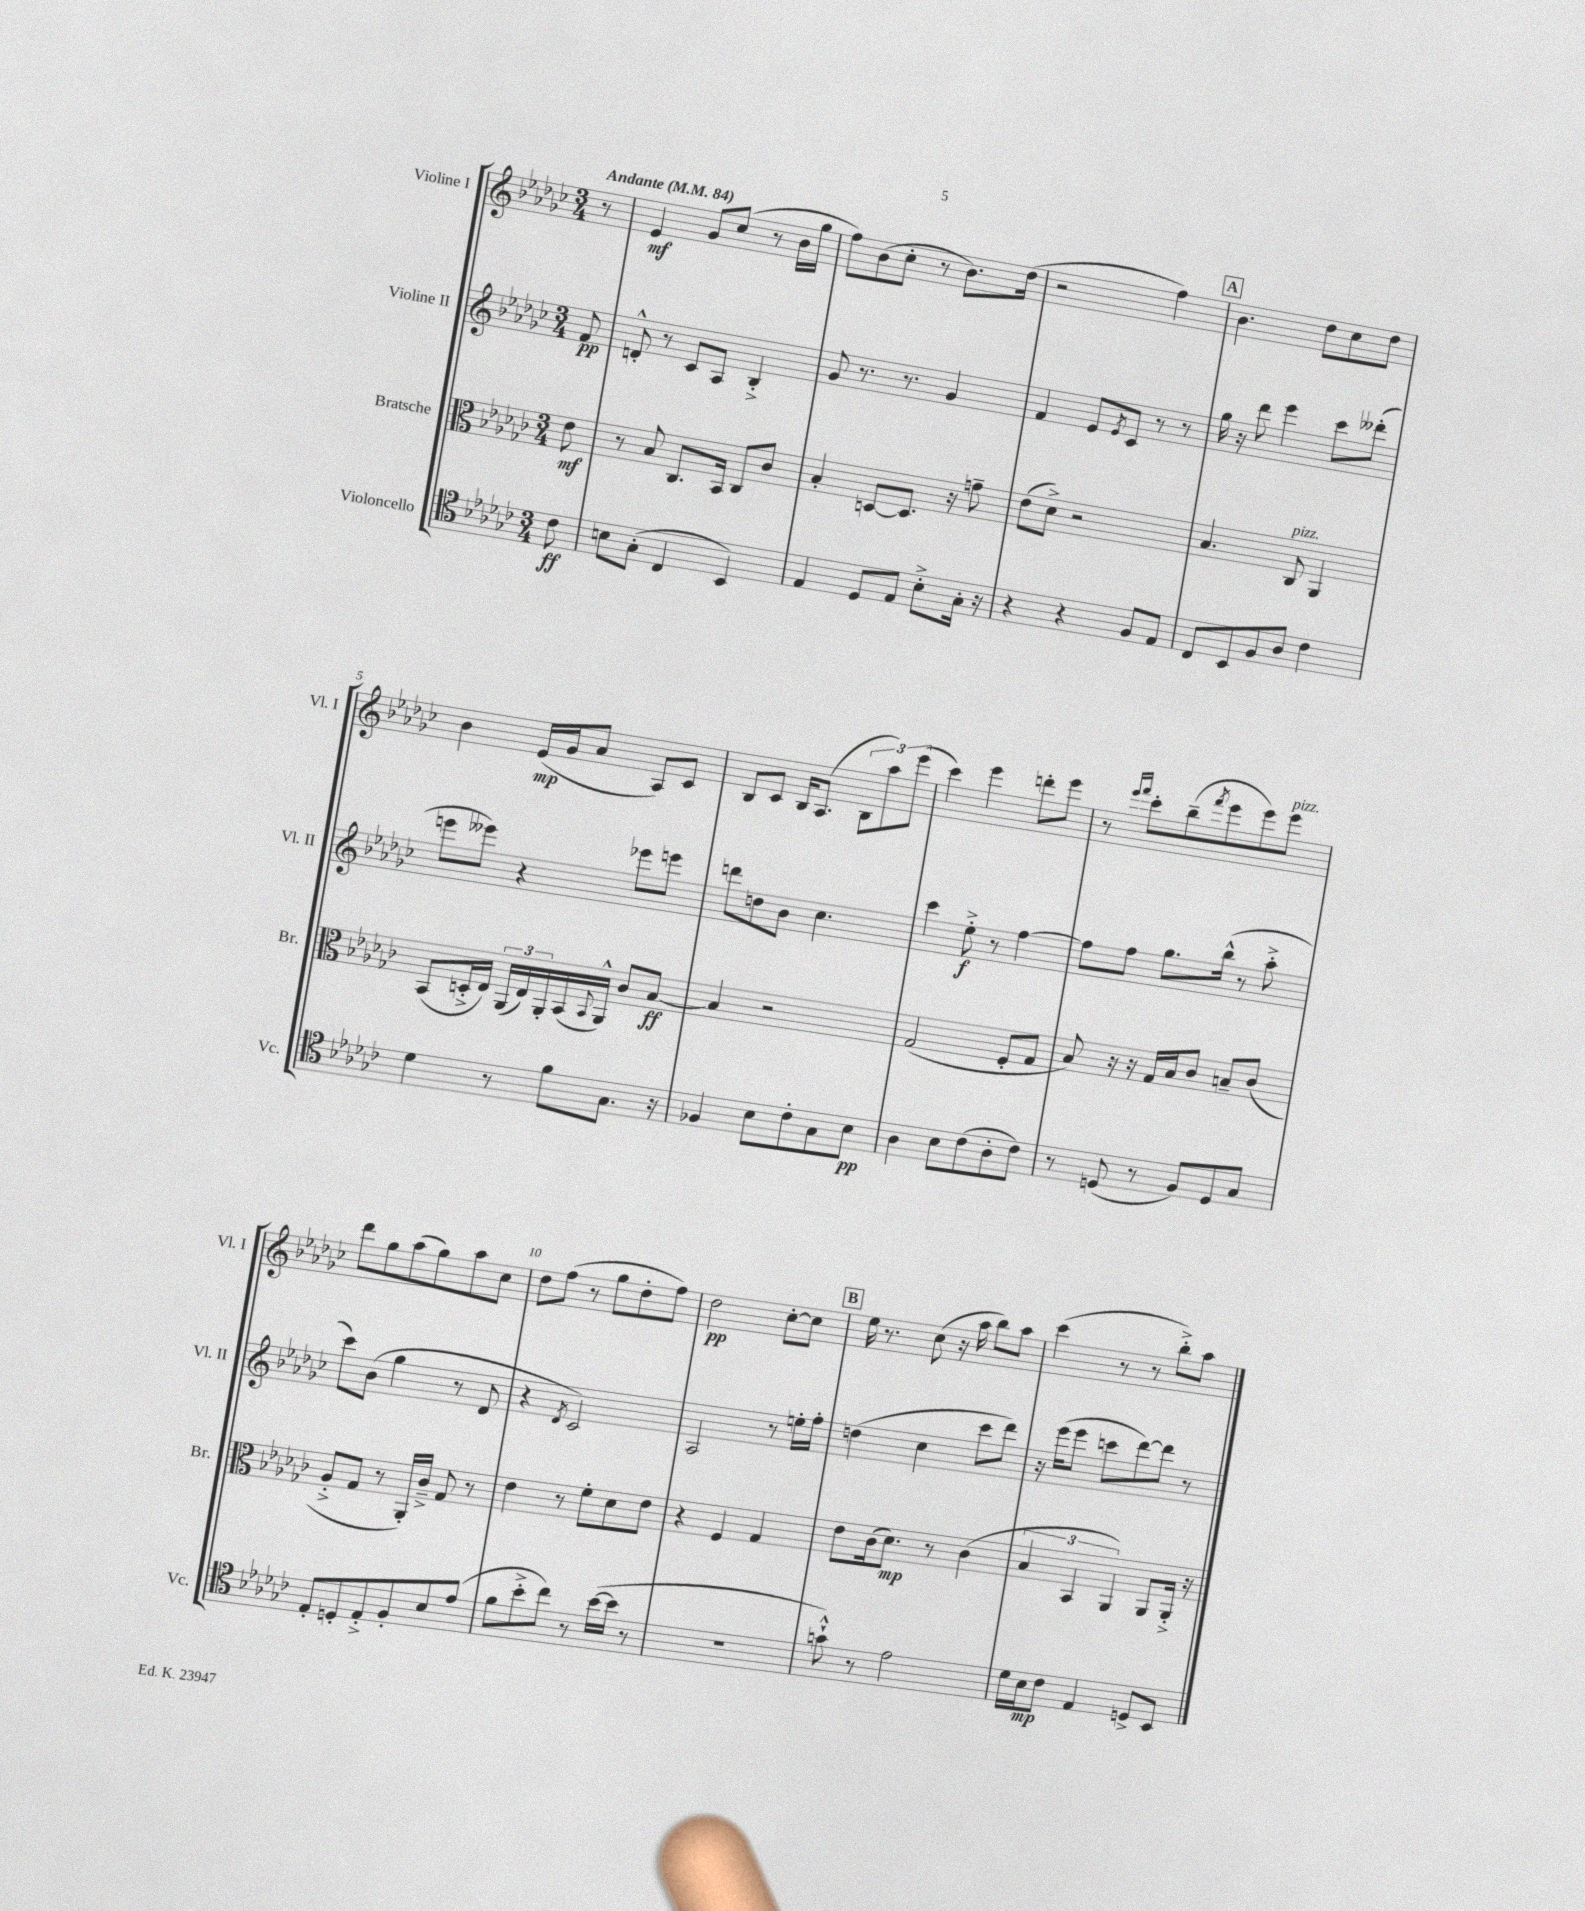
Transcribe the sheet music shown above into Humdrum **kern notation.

**kern	**dynam	**kern	**dynam	**kern	**dynam	**kern	**dynam
*part4	*part4	*part3	*part3	*part2	*part2	*part1	*part1
*staff4	*staff4	*staff3	*staff3	*staff2	*staff2	*staff1	*staff1
*I"Violoncello	*	*I"Bratsche	*	*I"Violine II	*	*I"Violine I	*
*I'Vc.	*	*I'Br.	*	*I'Vl. II	*	*I'Vl. I	*
*clefC4	*	*clefC3	*	*clefG2	*	*clefG2	*
*k[b-e-a-d-g-c-]	*	*k[b-e-a-d-g-c-]	*	*k[b-e-a-d-g-c-]	*	*k[b-e-a-d-g-c-]	*
*M3/4	*	*M3/4	*	*M3/4	*	*M3/4	*
*MM84	*	*MM84	*	*MM84	*	*MM84	*
=	=	=	=	=	=	=	=
!	!	!	!	!	!	!LO:TX:a:B:t=Andante	!
8c-\	ff	8e-\	mf	8f/	pp	8r	.
=1	=1	=1	=1	=1	=1	=1	=1
8Bn\L	.	8r	.	8dn'^^/	.	4e-/	mf
(8G-'\J	.	8B-/	.	8r	.	.	.
4C-/	.	8.C-/L	.	8c-/L	.	8g-/L	.
.	.	.	.	8A-/J	.	(8cc-/J	.
.	.	16BB-/Jk	.	.	.	.	.
4BB-/)	.	8C-/L	.	4B-'^/	.	8r	.
.	.	8c-/J	.	.	.	16b-\LL	.
.	.	.	.	.	.	16gg-\JJ	.
=2	=2	=2	=2	=2	=2	=2	=2
4E-/	.	4B-'/	.	8g-/	.	8ff\L)	.
.	.	.	.	8.r	.	(8b-\	.
8D-/L	.	[8Dn/L	.	.	.	8cc-'\J	.
.	.	.	.	8.r	.	.	.
8E-/J	.	8.D/J]	.	.	.	8r	.
8B-'^\L	.	.	.	4g-/	.	8.b-\L)	.
.	.	16r	.	.	.	.	.
16G-'\Jk	.	8gn~\	.	.	.	.	.
16r	.	.	.	.	.	(16dd-\Jk	.
=3	=3	=3	=3	=3	=3	=3	=3
4r	.	(8e-\L	.	4f/	.	2r	.
.	.	8d-^\J)	.	.	.	.	.
4r	.	2r	.	8e-/L	.	.	.
.	.	.	.	8qe-/	.	.	.
.	.	.	.	8c-/J	.	.	.
8F/L	.	.	.	8r	.	4ff\)	.
8E-/J	.	.	.	8r	.	.	.
!!LO:REH:place=s1:t=A
=4	=4	=4	=4	=4	=4	=4	=4
8C-/L	.	4.B-/	.	16gg-\	.	4.b-\	.
.	.	.	.	16r	.	.	.
8BB-/	.	.	.	8ddd-\	.	.	.
8F/	.	.	.	4eee-\	.	.	.
!	!	!LO:TX:a:i:t=pizz.	!	!	!	!	!
8A-/J	.	8C-/	.	.	.	8dd-\L	.
4c-\	.	4AA-/	.	8ccc-\L	.	8cc-\	.
.	.	.	.	(8ddd--X'\J	.	8dd-\J	.
!!LO:LB:g=z
=5	=5	=5	=5	=5	=5	=5	=5
4d-\	.	(8BB-/L	.	8eeen\L	.	4b-\	.
.	.	16Dn'^/L	.	8eee--X\J)	.	.	.
.	.	16E-/JJ)	.	.	.	.	.
8r	.	(24AA-/LL	.	4r	.	(16e-/LL	mp
.	.	24E-/)	.	.	.	.	.
.	.	.	.	.	.	16g-/J	.
.	.	24AA-'/	.	.	.	.	.
8f\L	.	(16BB-/	.	.	.	8a-/J	.
.	.	8qqBB-/	.	.	.	.	.
.	.	16AA-^^/JJ)	.	.	.	.	.
8.G-\J	.	8c-/L	.	8eee-X\L	.	8A-/L)	.
.	.	[8B-/J	ff	8eeen\J	.	8c-/J	.
16r	.	.	.	.	.	.	.
=6	=6	=6	=6	=6	=6	=6	=6
4F-X/	.	4B-/]	.	8dddn\L	.	8B-/L	.
.	.	.	.	8ddn\	.	8c-/J	.
8B-\L	.	2r	.	8b-\J	.	16B-/KL	.
.	.	.	.	.	.	(8.A-/J	.
8c-'\	.	.	.	4.cc-\	.	.	.
8G-\	.	.	.	.	.	12B-\L	.
.	.	.	.	.	.	12aa-\)	.
8B-\J	pp	.	.	.	.	.	.
.	.	.	.	.	.	(12eee-\J	.
=7	=7	=7	=7	=7	=7	=7	=7
4A-\	.	(2G-/	.	4ccc-\	.	4ccc-\)	.
8B-\L	.	.	.	8ee-'^\	f	4eee-\	.
(8c-\	.	.	.	8r	.	.	.
8A-'\	.	8F'/L	.	[4ff\	.	8dddn'\L	.
8c-\J)	.	8G-/J	.	.	.	8eee-\J	.
=8	=8	=8	=8	=8	=8	=8	=8
8r	.	8B-/)	.	8ff\L]	.	8r	.
.	.	.	.	.	.	16qqeee-/LL	.
.	.	.	.	.	.	16qqfff/JJ	.
(8Dn/	.	16r	.	8ff\J	.	8ccc-'\L	.
.	.	16r	.	.	.	.	.
8r	.	16G-/LL	.	8.gg-\L	.	(8bb-~\	.
.	.	16B-/J	.	.	.	.	.
.	.	.	.	.	.	8qfff/	.
8F/L)	.	8c-/J	.	.	.	8eee-\	.
.	.	.	.	(16bb-^^\Jk	.	.	.
8D/	.	8Bn~/L	.	8r	.	8eee-\)	.
!	!	!	!	!	!	!LO:TX:a:i:t=pizz.	!
8G-/J	.	(8c-/J	.	8aa-'^\	.	8eee-\J	.
!!LO:LB:g=z
=9	=9	=9	=9	=9	=9	=9	=9
8E-'/L	.	8A-'^/L	.	8ccc-\L)	.	8ddd-\L	.
8Dn'/	.	8G-/J	.	(8b-\J	.	8gg-\	.
8E-'^/	.	8r	.	4gg-\	.	(8aa-\	.
8F'/	.	16AA-'/LL)	.	.	.	8gg-\)	.
.	.	16c-~^/JJ	.	.	.	.	.
8B-/	.	8G-/	.	8r	.	8aa-\	.
(8e-/J	.	8r	.	8d-/	.	8cc-\J	.
=10	=10	=10	=10	=10	=10	=10	=10
8f\L	.	4e-\	.	4r	.	8dd-\L	.
8b-'^\	.	.	.	.	.	(8ff\J	.
.	.	.	.	8qd-/	.	.	.
8cc-\J)	.	8r	.	2c-/)	.	8r	.
8r	.	8f'\L	.	.	.	8gg-\L	.
([16b-\LL	.	8d-\	.	.	.	8dd-'\	.
16b-\JJ]	.	.	.	.	.	.	.
8r	.	8e-\J	.	.	.	8ff\J)	.
=11	=11	=11	=11	=11	=11	=11	=11
2.r	.	4r	.	2A-/	.	2dd-\	pp
.	.	4F/	.	.	.	.	.
.	.	4G-/	.	8r	.	[8cc-'\L	.
.	.	.	.	16een'\LL	.	8cc-\J]	.
.	.	.	.	16ff'\JJ	.	.	.
!!LO:REH:place=s1:t=B
=12	=12	=12	=12	=12	=12	=12	=12
8gn`^^\)	.	8e-\L	.	(4ddn\	.	16ee-\	.
.	.	.	.	.	.	8.r	.
8r	.	(16c-\k	.	.	.	.	.
.	.	8.d-\J)	mp	.	.	.	.
2e-\	.	.	.	4cc-\	.	(8cc-\	.
.	.	8r	.	.	.	16r	.
.	.	.	.	.	.	16aa-\	.
.	.	(4c-\	.	8ccc-\L	.	8bb-\L)	.
.	.	.	.	8ddd-\J)	.	8aa-\J	.
=13	=13	=13	=13	=13	=13	=13	=13
16d-\LL	.	6B-/	.	16r	.	(4ccc-\	.
16B-\J	mp	.	.	(16eee-\KL	.	.	.
8c-\J	.	.	.	8eee-\J	.	.	.
.	.	6BB-/	.	.	.	.	.
4E-/	.	.	.	8cccn\L	.	8r	.
.	.	6AA-/)	.	.	.	.	.
.	.	.	.	[8ddd-\)	.	8r	.
8Dn^/L	.	8AA-/L	.	8ddd-\J]	.	8bb-'^\L)	.
8BB-/J	.	16AA-'^/Jk	.	8r	.	8aa-\J	.
.	.	16r	.	.	.	.	.
==	==	==	==	==	==	==	==
*-	*-	*-	*-	*-	*-	*-	*-
